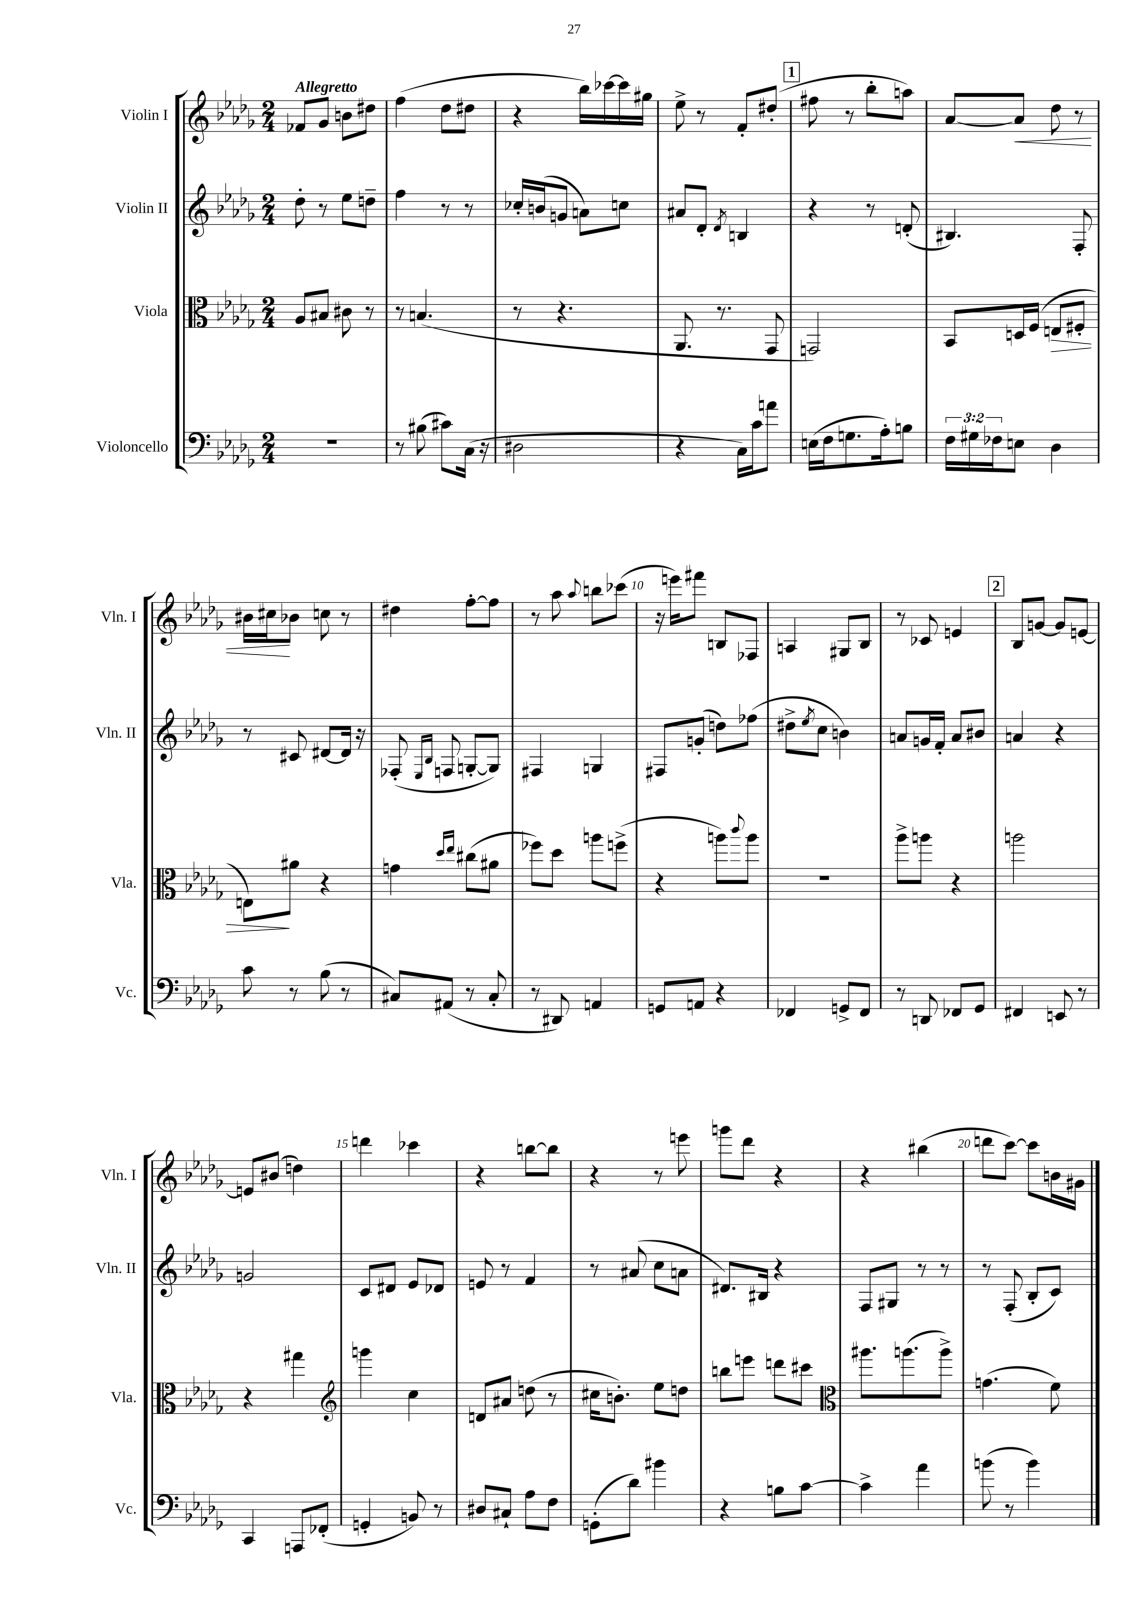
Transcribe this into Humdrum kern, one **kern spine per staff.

**kern	**kern	**kern	**kern
*staff4	*staff3	*staff2	*staff1
*clefF4	*clefC3	*clefG2	*clefG2
*k[b-e-a-d-g-]	*k[b-e-a-d-g-]	*k[b-e-a-d-g-]	*k[b-e-a-d-g-]
*M2/4	*M2/4	*M2/4	*M2/4
2r	8A-/L	8dd-'\	8f-/L
.	8B#/J	8r	8g-/J
.	8c#\	8ee-\L	8b\L
.	8r	8dd~\J	8dd#\J
=	=	=	=
8r	8r	4ff\	(4ff\
(8B#\	(4.B/	.	.
8c#\L)	.	8r	8dd-\L
(16C\Jk	.	8r	8dd#\J
16r	.	.	.
=	=	=	=
2D#\	8r	16cc-'/LL	4r
.	.	(16b/J	.
.	4.r	8g/J	.
.	.	8a\L)	16bb-\LL)
.	.	.	[16ccc-\
.	.	8cc\J	16ccc-\]
.	.	.	16gg#\JJ
=	=	=	=
4r	8.AA-/	8a#/L	8ee-^\
.	.	8d-'/J	8r
.	8.r	.	.
.	.	8qd-/	.
16C\LL)	.	4B/	8f'/L
16c\J	.	.	.
8a\J	8GG-/	.	(8dd#'/J
=	=	=	=
(16E\LL	2GG/)	4r	8ff#\
16F\J	.	.	.
8.G\	.	.	8r
.	.	8r	8bb-'\L
16A-'\k)	.	.	.
8B\J	.	(8d'/	8aa\J)
=	=	=	=
24F\LL	8BB-/L	4.B#/)	[8a-/L
24G#\	.	.	.
24F-\J	.	.	.
8E\J	16D/L	.	8a-/]J
.	(16F/JJ	.	.
4D-\	8E/L	.	8dd-\
.	8F#'/J	8F'/	8r
=	=	=	=
8c\	8E\L)	8r	16b#\LL
.	.	.	16cc#\J
8r	8a#\J	8c#/	8b-\J
(8B-\	4r	[8d#/L	8cc\
8r	.	16d#/]Jk	8r
.	.	16r	.
=	=	=	=
8C#/L)	4g\	(8F-'/	4dd#\
.	.	16qqE-/LL	.
.	.	16qqB-/JJ	.
(8AA#/J	.	8F/	.
.	16qqdd-/LL	.	.
.	16qqee-/JJ	.	.
8r	(8cc#\L	[8G'/L	[8ff'\L
8C#'/	8a#\J	8G/]J)	8ff\]J
=	=	=	=
8r	8ff-\L)	4F#/	8r
8DD#/)	8dd-\J	.	8aa-\
.	.	.	8qqaa-/
4AA/	8aa\L	4G/	8bb\L
.	(8ff^\J	.	(8ccc-\J
=	=	=	=
8GG/L	4r	8F#/L	16r
.	.	.	16eee\LK)
8AA/J	.	(8g'/J	8fff#\J
4r	8aa\L)	8dd\L)	8B/L
.	8qqccc/	.	.
.	8aa\J	(8ff-\J	8F-/J
=	=	=	=
4FF-/	2r	8dd#^\L	4A/
.	.	8qee-/	.
.	.	8cc\J	.
8GG^/L	.	4b\)	8G#/L
8FF-/J	.	.	8B-/J
=	=	=	=
8r	8aa-^\L	8a/L	8r
8DD/	8aa\J	16g/L	8c-/
.	.	16f'/JJ	.
8FF-/L	4r	8a/L	4e/
8GG-/J	.	8b#/J	.
=	=	=	=
4FF#/	2aa\	4a/	8B-/L
.	.	.	[8g/J
8EE/	.	4r	8g/]L
8r	.	.	[8e/J
=	=	=	=
4CC/	4r	2g/	8e/]L
.	.	.	(8b#/J
8AAA/L	4gg#\	.	4dd\)
(8FF-'/J	.	.	.
=	=	=	=
*	*clefG2	*	*
4GG'/	4ggg\	8c/L	4ddd\
.	.	8d#/J	.
8BB/)	4cc\	8e-/L	4ccc-\
8r	.	8d-/J	.
=	=	=	=
8D#/L	8d/L	8e/	4r
8C#`/J	8a#/J	8r	.
8A-\L	(8dd\	4f/	[8bb\L
8F\J	8r	.	8bb\]J
=	=	=	=
(8GG'\L	16cc#\LK	8r	4r
.	8.b'\J)	.	.
8d-\J)	.	(8a#/	.
4b#\	8ee-\L	8cc\L	8r
.	8dd\J	8a\J	8eee\
=	=	=	=
4r	8bb\L	8.d#/L)	8ggg\L
.	8eee\J	.	8ddd-\J
.	.	16B#/Jk	.
8B\L	8ddd\L	4r	4r
[8c\J	8ccc#\J	.	.
=	=	=	=
*	*clefC3	*	*
4c^\]	8.aa#\L	8F/L	4r
.	.	8G#/J	.
.	(8.aa\	.	.
4a-\	.	8r	(4bb#\
.	8aa^\J)	8r	.
=	=	=	=
(8b\	(4.g\	8r	8ddd\L
8r	.	(8F'/	[8ccc\J)
4b\)	.	8B-'/L	8ccc\]L
.	8f\)	8c/J)	16b\L
.	.	.	16g#\JJ
==	==	==	==
*-	*-	*-	*-
